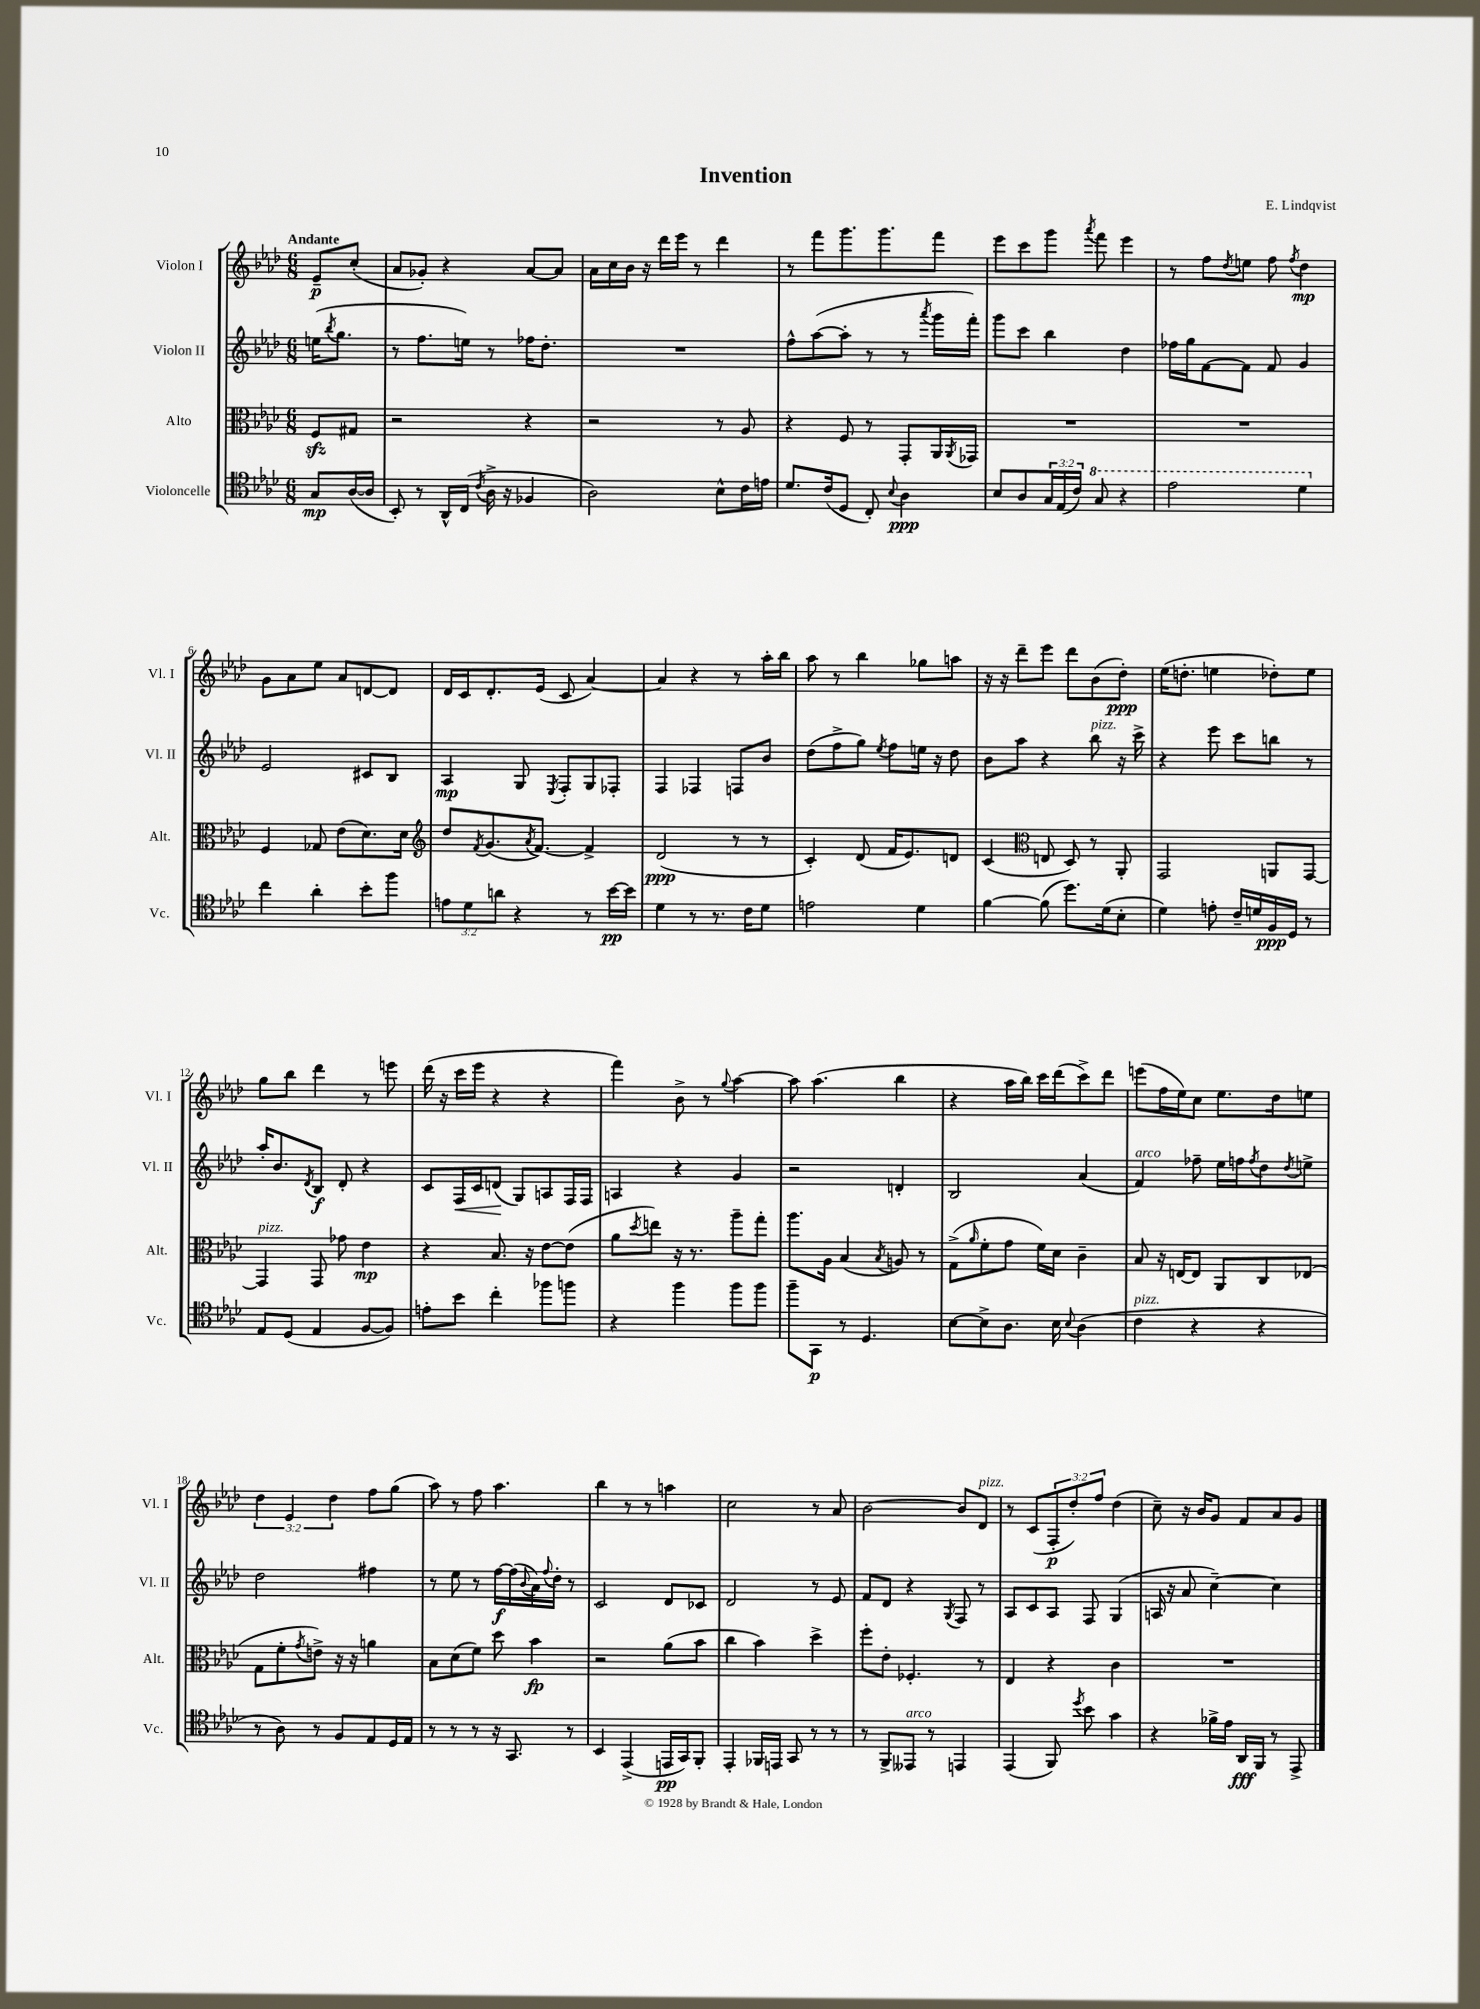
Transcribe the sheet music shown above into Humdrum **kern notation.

**kern	**dynam	**kern	**dynam	**kern	**dynam	**kern	**dynam
*part4	*part4	*part3	*part3	*part2	*part2	*part1	*part1
*staff4	*staff4	*staff3	*staff3	*staff2	*staff2	*staff1	*staff1
*I"Violoncelle	*	*I"Alto	*	*I"Violon II	*	*I"Violon I	*
*I'Vc.	*	*I'Alt.	*	*I'Vl. II	*	*I'Vl. I	*
*clefC4	*	*clefC3	*	*clefG2	*	*clefG2	*
*k[b-e-a-d-]	*	*k[b-e-a-d-]	*	*k[b-e-a-d-]	*	*k[b-e-a-d-]	*
*M6/8	*	*M6/8	*	*M6/8	*	*M6/8	*
=	=	=	=	=	=	=	=
!	!	!	!	!	!	!LO:TX:a:B:t=Andante	!
8G/L	mp	8Fzz/L	.	(16een\KL	.	8e-~/L	p
.	.	.	.	8qbb-/	.	.	.
.	.	.	.	8.gg\J	.	.	.
([16A-/L	.	8G#X/J	.	.	.	(8cc'/J	.
16A-/JJ]	.	.	.	.	.	.	.
=1	=1	=1	=1	=1	=1	=1	=1
8BB-'/)	.	2r	.	8r	.	8a-/L	.
8r	.	.	.	8.ff\L	.	8g-X'/J)	.
16AA-^^/LL	.	.	.	.	.	4r	.
(16C/JJ	.	.	.	16een\Jk)	.	.	.
8qc/	.	.	.	.	.	.	.
16A-^\	.	.	.	8r	.	.	.
16r	.	.	.	.	.	.	.
4F-X/	.	4r	.	16ff-X\KL	.	[8a-/L	.
.	.	.	.	8.dd-'\J	.	.	.
.	.	.	.	.	.	8a-/J]	.
=2	=2	=2	=2	=2	=2	=2	=2
2A-\)	.	2r	.	2.r	.	16a-\LL	.
.	.	.	.	.	.	16cc\	.
.	.	.	.	.	.	16b-\JJ	.
.	.	.	.	.	.	16r	.
.	.	.	.	.	.	16ddd-\LL	.
.	.	.	.	.	.	16eee-\JJ	.
.	.	.	.	.	.	8r	.
8B-^^\L	.	8r	.	.	.	4ddd-\	.
16c\L	.	8A-/	.	.	.	.	.
16en\JJ	.	.	.	.	.	.	.
=3	=3	=3	=3	=3	=3	=3	=3
8.d-/L	.	4r	.	8ff^^\L	.	8r	.
.	.	.	.	([8aa-\	.	8fff\L	.
(16c/k	.	.	.	.	.	.	.
8D-/J	.	8F/	.	8aa-'\J]	.	8.ggg\	.
8C'/)	.	8r	.	8r	.	.	.
.	.	.	.	.	.	8.ggg\	.
8qqB-/	.	.	.	.	.	.	.
4A-\	ppp	8GG'/L	.	8r	.	.	.
.	.	.	.	8qaaa-/	.	.	.
.	.	16AA-/L	.	16ggg\LL	.	8fff\J	.
.	.	8qAA-/	.	.	.	.	.
.	.	16GG-X/JJ	.	16fff'\JJ)	.	.	.
=4	=4	=4	=4	=4	=4	=4	=4
8B-/L	.	2.r	.	8ggg\L	.	8eee-\L	.
8A-/	.	.	.	8ccc\J	.	8ccc\	.
24G/L	.	.	.	4bb-\	.	8ggg\J	.
(24E-/	.	.	.	.	.	.	.
24c/JJ)	.	.	.	.	.	.	.
.	.	.	.	.	.	8qaaa-/	.
*8va	*	*	*	*	*	*	*
8g/	.	.	.	.	.	8fff\	.
4r	.	.	.	4dd-\	.	4eee-\	.
=5	=5	=5	=5	=5	=5	=5	=5
2ee-\	.	2.r	.	16ff-X\LL	.	8r	.
.	.	.	.	16gg\J	.	.	.
.	.	.	.	[8f\	.	8ff\L	.
.	.	.	.	.	.	8qdd-/	.
.	.	.	.	8f\J]	.	8een\J	.
.	.	.	.	8f/	.	8ff\	.
.	.	.	.	.	.	8qff/	.
4dd-\	.	.	.	4g/	.	4dd-\	mp
!!LO:LB:g=z
=6	=6	=6	=6	=6	=6	=6	=6
*X8va	*	*	*	*	*	*	*
4cc\	.	4F/	.	2e-/	.	8g\L	.
.	.	.	.	.	.	8a-\	.
4a-'\	.	8G-X/	.	.	.	8ee-\J	.
.	.	(8e-\L	.	.	.	8a-/L	.
8b-'\L	.	8.d-\)	.	8c#X/L	.	[8dn/	.
8ff\J	.	.	.	8B-/J	.	8d/J]	.
.	.	16d-\Jk	.	.	.	.	.
=7	=7	=7	=7	=7	=7	=7	=7
*	*	*clefG2	*	*	*	*	*
12en\L	.	8dd-/L	.	4A-/	mp	16d-/LL	.
.	.	.	.	.	.	16c/J	.
12d-\	.	.	.	.	.	.	.
.	.	8qf/	.	.	.	.	.
.	.	(8.g/	.	.	.	8.d-'/	.
12an\J	.	.	.	.	.	.	.
4r	.	.	.	8G/	.	.	.
.	.	8qa-/	.	.	.	.	.
.	.	[8.f/J)	.	.	.	(16e-/Jk	.
.	.	.	.	8qE-/	.	.	.
.	.	.	.	8F'/L	.	8c/	.
8r	.	4f^/]	.	8G/	.	[4a-/)	.
[16b-\LL	pp	.	.	8F-X'/J	.	.	.
16b-\JJ]	.	.	.	.	.	.	.
=8	=8	=8	=8	=8	=8	=8	=8
4d-\	.	(2d-/	ppp	4F/	.	4a-/]	.
8r	.	.	.	4F-X/	.	4r	.
8.r	.	.	.	.	.	.	.
.	.	8r	.	8Fn/L	.	8r	.
16c\KL	.	.	.	.	.	.	.
8d-\J	.	8r	.	8b-/J	.	16aa-'\LL	.
.	.	.	.	.	.	16bb-\JJ	.
=9	=9	=9	=9	=9	=9	=9	=9
2en\	.	4c'/)	.	(8dd-\L	.	8aa-\	.
.	.	.	.	8ff^\	.	8r	.
.	.	(8d-/	.	8gg\J)	.	4bb-\	.
.	.	.	.	8qee-/	.	.	.
.	.	16f/KL	.	8ff\L	.	.	.
.	.	8.e-/)	.	.	.	.	.
4d-\	.	.	.	16een\Jk	.	8gg-X\L	.
.	.	.	.	16r	.	.	.
.	.	8dn/J	.	8dd-\	.	8aan\J	.
=10	=10	=10	=10	=10	=10	=10	=10
[4f\	.	(4c/	.	8b-\L	.	16r	.
.	.	.	.	.	.	16r	.
.	.	.	.	8aa-\J	.	8ddd-~\L	.
*	*	*clefC3	*	*	*	*	*
(8f\]	.	8En/	.	4r	.	8eee-\J	.
8.dd-\L)	.	8D-/)	.	.	.	8ddd-\L	.
!	!	!	!	!LO:TX:a:i:t=pizz.	!	!	!
.	.	8r	.	8bb-\	.	(8b-\	.
(16d-\k	.	.	.	.	.	.	.
8B-'\J	.	8AA-'/	.	16r	.	8dd-'\J)	ppp
.	.	.	.	16ccc^\	.	.	.
=11	=11	=11	=11	=11	=11	=11	=11
4d-\)	.	2GG/	.	4r	.	(16ee-\KL	.
.	.	.	.	.	.	8.ddn'\J	.
8en'\	.	.	.	8eee-\	.	4een\	.
16c~/LL	.	.	.	8ccc\L	.	.	.
16dn/	.	.	.	.	.	.	.
16F/	ppp	8AAn/L	.	8bbn\J	.	8dd-X'\L)	.
16D-/JJ	.	.	.	.	.	.	.
8r	.	[8GG/J	.	8r	.	8ee\J	.
!!LO:LB:g=z
=12	=12	=12	=12	=12	=12	=12	=12
!	!	!LO:TX:a:i:t=pizz.	!	!	!	!	!
8E-/L	.	4GG/]	.	16aa-'/KL	.	8gg\L	.
.	.	.	.	8.b-/	.	.	.
(8D-/J	.	.	.	.	.	8bb-\J	.
.	.	.	.	8qd-/	.	.	.
4E-/	.	8GG/	.	8B-/J	f	4ddd-\	.
.	.	8g-X\	.	8d-'/	.	.	.
[8F/L	.	4e-\	mp	4r	.	8r	.
8F/J])	.	.	.	.	.	8eeen\	.
=13	=13	=13	=13	=13	=13	=13	=13
8en'\L	.	4r	.	8c/L	.	(16ddd-\	.
.	.	.	.	.	.	16r	.
!	!	!	!	!	!LO:HP:b	!	!
8b-\J	.	.	.	16F/L	<	16ccc\LL	.
.	.	.	.	16c/J	.	16eee-\JJ	.
4cc'\	.	8.B-/	.	(8dn/J	.	4r	.
.	.	.	.	8G/L)	[	.	.
.	.	16r	.	.	.	.	.
8ff-X\L	.	[8e-\L	.	8An/	.	4r	.
8ffn\J	.	(8e-\J]	.	16F/L	.	.	.
.	.	.	.	16F/JJ	.	.	.
=14	=14	=14	=14	=14	=14	=14	=14
4r	.	8a-\L	.	4An/	.	4fff\)	.
.	.	8qdd-/	.	.	.	.	.
.	.	8een\J)	.	.	.	.	.
4ff\	.	16r	.	4r	.	8b-^\	.
.	.	8.r	.	.	.	.	.
.	.	.	.	.	.	8r	.
.	.	.	.	.	.	8qqgg/	.
8ff\L	.	8aa-~\L	.	4g/	.	[4aa-\	.
8ff\J	.	8gg'\J	.	.	.	.	.
=15	=15	=15	=15	=15	=15	=15	=15
8ff~\L	.	8.aa-\L	.	2r	.	8aa-\]	.
8GG\J	p	.	.	.	.	(4.aa-\	.
.	.	16A-\Jk	.	.	.	.	.
8r	.	(4B-/	.	.	.	.	.
4.D-/	.	.	.	.	.	.	.
.	.	8qB-/	.	.	.	.	.
.	.	8An/)	.	4dn'/	.	4bb-\	.
.	.	8r	.	.	.	.	.
=16	=16	=16	=16	=16	=16	=16	=16
[8B-\L	.	(8G^\L	.	2B-/	.	4r	.
.	.	16qqa-/	.	.	.	.	.
8B-^\]	.	8f'\	.	.	.	.	.
8.A-\J	.	8g\J	.	.	.	16aa-\LL	.
.	.	.	.	.	.	16bb-\JJ)	.
.	.	16f\LL)	.	.	.	16ccc\LL	.
16B-\	.	16d-\JJ	.	.	.	(16ddd-\J	.
8qqB-/	.	.	.	.	.	.	.
(4A-\	.	4c~\	.	(4a-/	.	8ccc^\)	.
.	.	.	.	.	.	8ddd-\J	.
=17	=17	=17	=17	=17	=17	=17	=17
!	!	!	!	!LO:TX:a:i:t=arco	!	!	!
!LO:TX:a:i:t=pizz.	!	!	!	!	!	!	!
4c\	.	8B-/	.	4f/)	.	(8eeen\L	.
.	.	16r	.	.	.	16ff\L	.
.	.	[16En/KL	.	.	.	16ee-\J)	.
4r	.	8E/J]	.	8ff-X~\	.	8cc\J	.
.	.	8AA-/L	.	16ee-\LL	.	8.ee-\L	.
.	.	.	.	16ffn\J	.	.	.
.	.	.	.	8qff/	.	.	.
4r	.	8C/	.	8dd-\	.	.	.
.	.	.	.	.	.	16dd-\k	.
.	.	.	.	8qdd-/	.	.	.
.	.	(8E-X/J	.	8een^\J	.	8een\J	.
!!LO:LB:g=z
=18	=18	=18	=18	=18	=18	=18	=18
8r	.	8G\L	.	2dd-\	.	6dd-\	.
8A-\)	.	8f'\	.	.	.	.	.
.	.	.	.	.	.	6e-/	.
.	.	8qg/	.	.	.	.	.
8r	.	8en^\J)	.	.	.	.	.
.	.	.	.	.	.	6dd-\	.
8F/L	.	16r	.	.	.	.	.
.	.	16r	.	.	.	.	.
8E-/	.	4an\	.	4ff#X\	.	8ff\L	.
16D-/L	.	.	.	.	.	(8gg\J	.
16E-/JJ	.	.	.	.	.	.	.
=19	=19	=19	=19	=19	=19	=19	=19
8r	.	8B-\L	.	8r	.	8aa-\)	.
8r	.	(8d-\	.	8ee-\	.	8r	.
8r	.	8f\J)	.	8r	.	8ff\	.
16r	.	8dd-\	.	[16ff\LL	f	4.aa-\	.
8.GG/	.	.	.	(16ff\]	.	.	.
.	.	.	.	8qqb-/	.	.	.
.	.	4b-\	fp	16a-\)	.	.	.
.	.	.	.	8qqff/	.	.	.
.	.	.	.	16dd-'\JJ	.	.	.
8r	.	.	.	8r	.	.	.
=20	=20	=20	=20	=20	=20	=20	=20
4BB-/	.	2r	.	2c/	.	4bb-\	.
(4EE-^/	.	.	.	.	.	8r	.
.	.	.	.	.	.	8r	.
16EEn/LL	pp	(8a-\L	.	8d-/L	.	4aan\	.
16GG/J)	.	.	.	.	.	.	.
8FF'/J	.	8b-\J	.	8c-X/J	.	.	.
=21	=21	=21	=21	=21	=21	=21	=21
4EE-'/	.	4cc\	.	2d-/	.	2cc\	.
16FF-X/LL	.	4b-\)	.	.	.	.	.
16EEn/JJ	.	.	.	.	.	.	.
8GG/	.	.	.	.	.	.	.
8r	.	4dd-^\	.	8r	.	8r	.
8r	.	.	.	8e-/	.	8a-/	.
=22	=22	=22	=22	=22	=22	=22	=22
8r	.	8ff'\L	.	8f/L	.	[2b-\	.
8FF^/L	.	8e-'\J	.	8d-/J	.	.	.
!LO:TX:a:i:t=arco	!	!	!	!	!	!	!
8EE--X/J	.	4.F-X'/	.	4r	.	.	.
8r	.	.	.	.	.	.	.
.	.	.	.	8qG/	.	.	.
4EEn/	.	.	.	8F/	.	8b-/L]	.
!	!	!	!	!	!	!LO:TX:a:i:t=pizz.	!
.	.	8r	.	8r	.	8d-/J	.
=23	=23	=23	=23	=23	=23	=23	=23
(4EE-/	.	4E-/	.	8A-/L	.	8r	.
.	.	.	.	8c/	.	(8c/L	.
8FF/)	.	4r	.	8A-/J	.	12F'/	p
.	.	.	.	.	.	12dd-'/)	.
8qdd-/	.	.	.	.	.	.	.
8b-\	.	.	.	8F/	.	.	.
.	.	.	.	.	.	12ff/J	.
4g\	.	4c\	.	(4G/	.	(4dd-\	.
=24	=24	=24	=24	=24	=24	=24	=24
4r	.	2.r	.	16An/	.	8cc~\)	.
.	.	.	.	16r	.	.	.
.	.	.	.	8a-/	.	16r	.
.	.	.	.	.	.	16b-/KL	.
16f-X^\LL	.	.	.	[4cc~\)	.	8g/J	.
16e-\JJ	.	.	.	.	.	.	.
16AA-/LL	fff	.	.	.	.	8f/L	.
16FF/JJ	.	.	.	.	.	.	.
8r	.	.	.	4cc\]	.	8a-/	.
8EE-^/	.	.	.	.	.	8g/J	.
==	==	==	==	==	==	==	==
*-	*-	*-	*-	*-	*-	*-	*-
